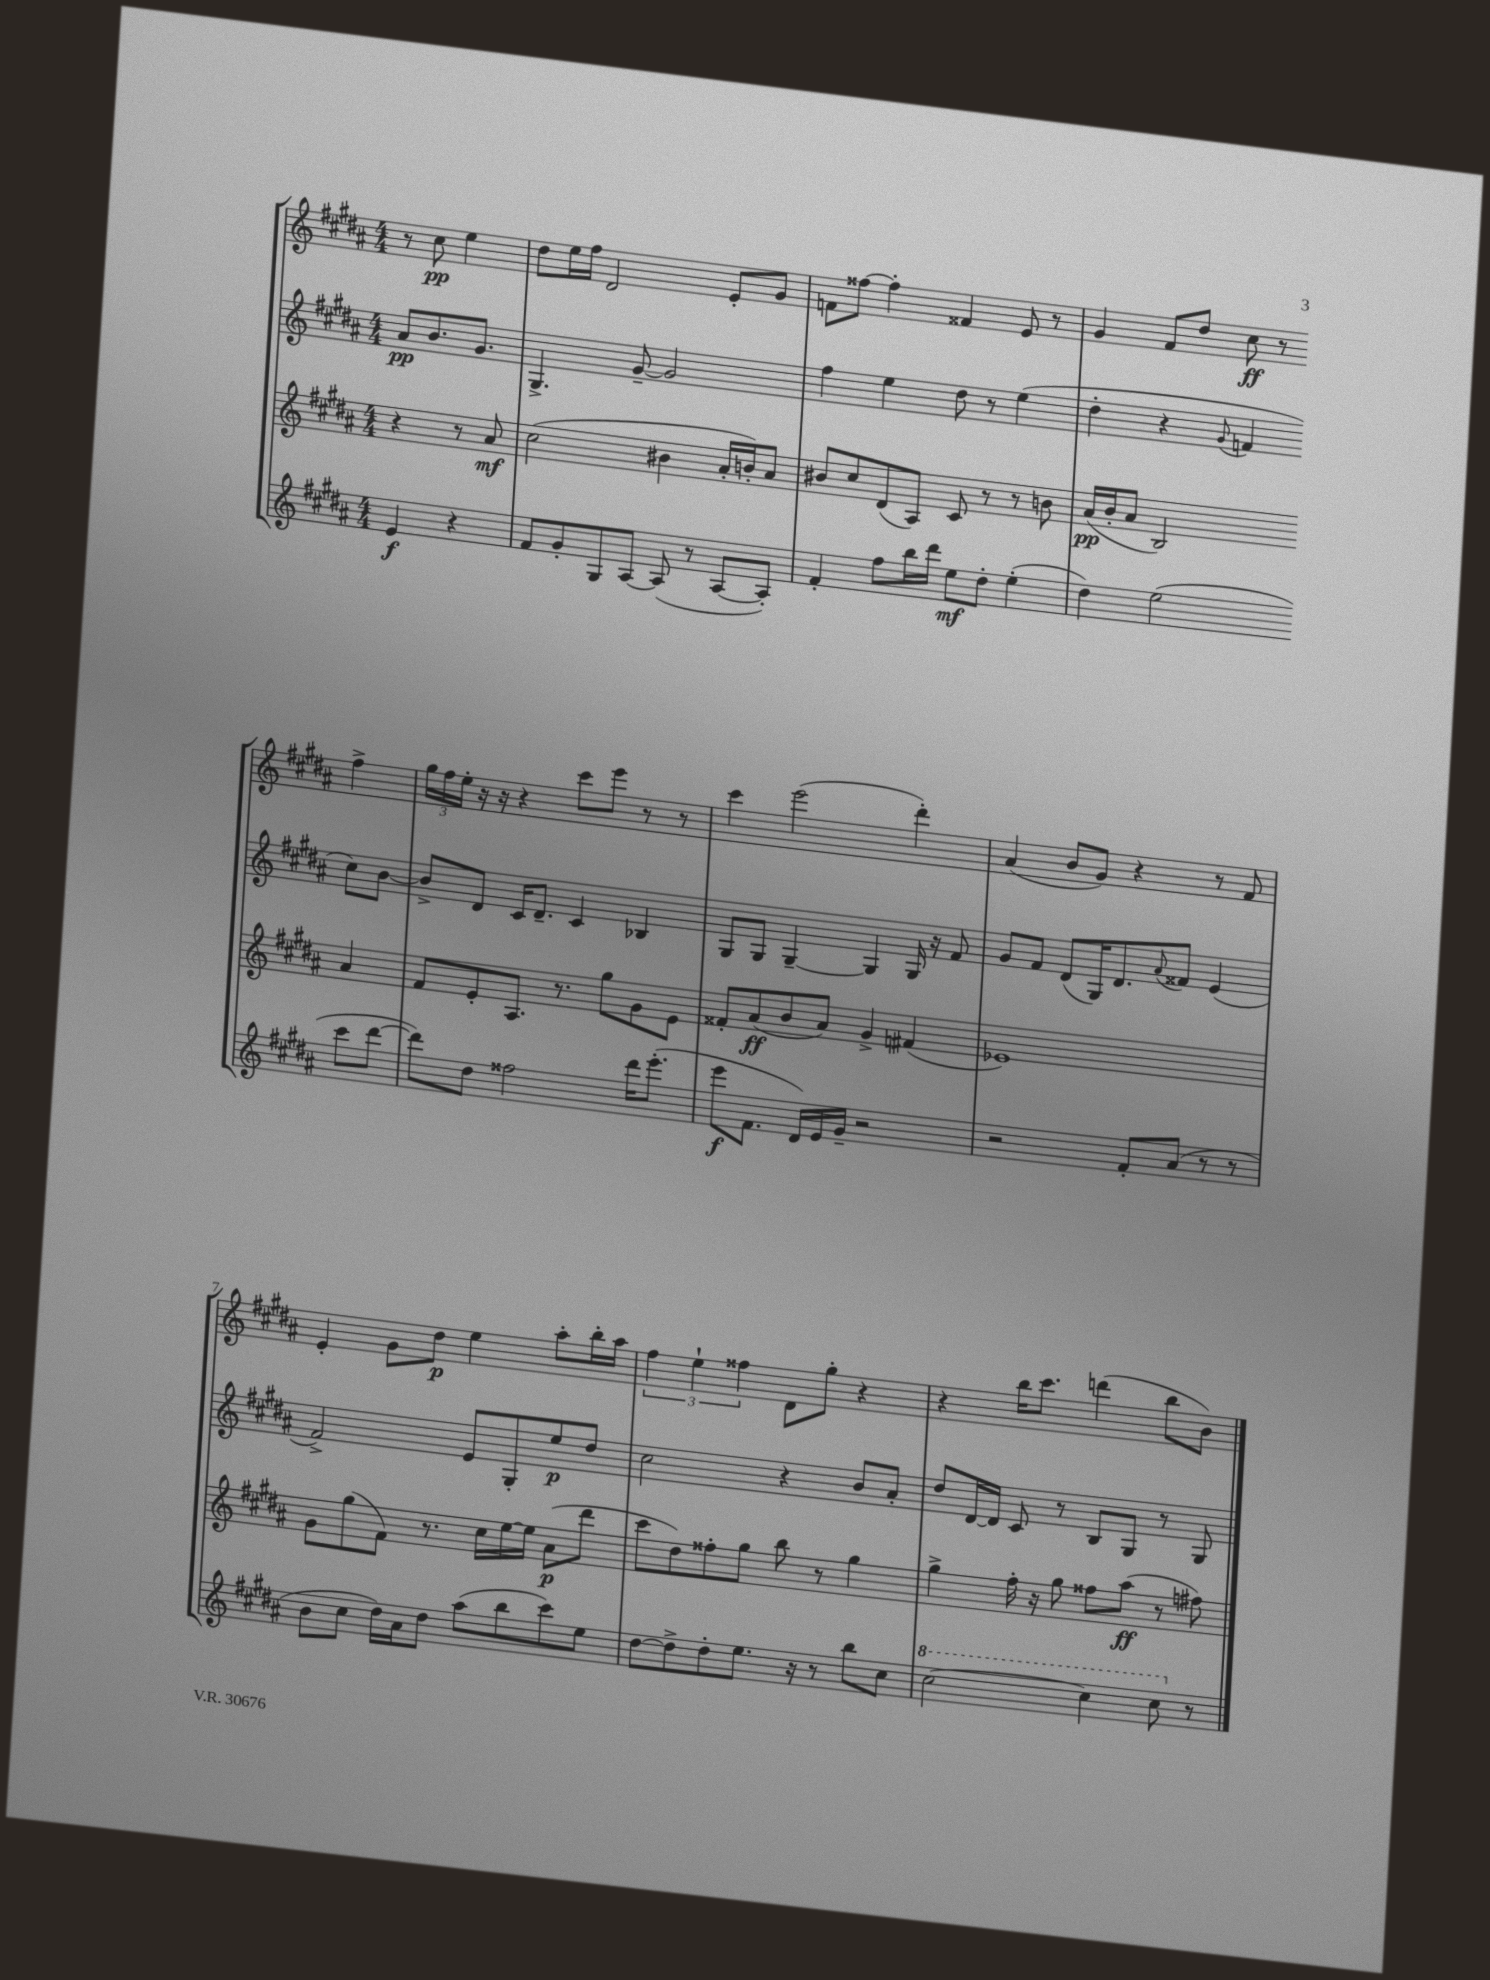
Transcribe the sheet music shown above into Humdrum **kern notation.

**kern	**dynam	**kern	**dynam	**kern	**dynam	**kern	**dynam
*part4	*part4	*part3	*part3	*part2	*part2	*part1	*part1
*staff4	*staff4	*staff3	*staff3	*staff2	*staff2	*staff1	*staff1
*clefG2	*	*clefG2	*	*clefG2	*	*clefG2	*
*k[f#c#g#d#a#]	*	*k[f#c#g#d#a#]	*	*k[f#c#g#d#a#]	*	*k[f#c#g#d#a#]	*
*M4/4	*	*M4/4	*	*M4/4	*	*M4/4	*
=	=	=	=	=	=	=	=
4e/	f	4r	.	8a#/L	pp	8r	.
.	.	.	.	8.b/	.	8cc#\	pp
4r	.	8r	.	.	.	4ee\	.
.	.	.	.	8.g#/J	.	.	.
.	.	8a#/	mf	.	.	.	.
=1	=1	=1	=1	=1	=1	=1	=1
8f#/L	.	(2cc#\	.	4.G#^/	.	8dd#\L	.
8g#'/	.	.	.	.	.	16ee\L	.
.	.	.	.	.	.	16ff#\JJ	.
8G#/	.	.	.	.	.	2d#/	.
[8A#/J	.	.	.	[8g#~/	.	.	.
(8A#/]	.	4b#X\	.	2g#/]	.	.	.
8r	.	.	.	.	.	.	.
[8A#/L	.	16a#'/LL	.	.	.	8e'/L	.
.	.	16bn'/J)	.	.	.	.	.
8A#'/J])	.	8a#/J	.	.	.	8g#/J	.
=2	=2	=2	=2	=2	=2	=2	=2
4f#'/	.	8b#X/L	.	4ff#\	.	8fn\L	.
.	.	8cc#/	.	.	.	[8ff##X\J	.
8ff#\L	.	(8d#/	.	4ee\	.	4ff##'\]	.
16bb\L	.	8A#/J)	.	.	.	.	.
16ddd#\JJ	.	.	.	.	.	.	.
8ee\L	mf	8c#/	.	8dd#\	.	4f##X/	.
8dd#'\J	.	8r	.	8r	.	.	.
(4ee'\	.	8r	.	(4ee\	.	8e/	.
.	.	8bn\	.	.	.	8r	.
=3	=3	=3	=3	=3	=3	=3	=3
4dd#\)	.	(16a#/LL	pp	4dd#'\	.	4g#/	.
.	.	16b'/J	.	.	.	.	.
.	.	8a#/J	.	.	.	.	.
(2ee\	.	2B/)	.	4r	.	8f#/L	.
.	.	.	.	.	.	8dd#/J	.
.	.	.	.	8qqg#/	.	.	.
.	.	.	.	4fn/	.	8cc#\	ff
.	.	.	.	.	.	8r	.
8ccc#\L	.	4a#/	.	8cc#\L)	.	4ff#^\	.
[8ddd#\J	.	.	.	[8b\J	.	.	.
!!LO:LB:g=z
=4	=4	=4	=4	=4	=4	=4	=4
8ddd#\L])	.	8f#/L	.	8b^/L]	.	24gg#\LL	.
.	.	.	.	.	.	24ff#\	.
.	.	.	.	.	.	24ee'\JJ	.
8dd#\J	.	8e'/	.	8d#/J	.	16r	.
.	.	.	.	.	.	16r	.
2ff##X\	.	8.A#/J	.	16c#/KL	.	4r	.
.	.	.	.	8.d#~/J	.	.	.
.	.	8.r	.	.	.	.	.
.	.	.	.	4c#/	.	8ccc#\L	.
.	.	8gg#\L	.	.	.	8eee\J	.
16ddd#\KL	.	8g#\	.	4B-X/	.	8r	.
(8.eee'\J	.	.	.	.	.	.	.
.	.	8e\J	.	.	.	8r	.
=5	=5	=5	=5	=5	=5	=5	=5
8eee\L	f	8f##X'/L	.	8G#/L	.	4ccc#\	.
8.f#\J	.	(8a#/	ff	8G#/J	.	.	.
.	.	8b/	.	[4G#~/	.	(2eee\	.
16d#/LL)	.	.	.	.	.	.	.
16e/	.	8a#/J)	.	.	.	.	.
16g#~/JJ	.	.	.	.	.	.	.
2r	.	4g#^/	.	4G#/]	.	.	.
.	.	(4f#X/	.	16G#/	.	4ddd#'\)	.
.	.	.	.	16r	.	.	.
.	.	.	.	8f#/	.	.	.
=6	=6	=6	=6	=6	=6	=6	=6
2r	.	1e-X)	.	8g#/L	.	(4a#/	.
.	.	.	.	8f#/J	.	.	.
.	.	.	.	(8d#/L	.	8b/L	.
.	.	.	.	16G#/K)	.	8g#/J)	.
.	.	.	.	8.d#/	.	.	.
8f#'/L	.	.	.	.	.	4r	.
.	.	.	.	8qqa#/	.	.	.
(8a#/J	.	.	.	8f##X/J	.	.	.
8r	.	.	.	(4e/	.	8r	.
8r	.	.	.	.	.	8f#/	.
!!LO:LB:g=z
=7	=7	=7	=7	=7	=7	=7	=7
8b\L	.	8g#\L	.	2f#^/)	.	4e'/	.
8cc#\J	.	(8gg#\	.	.	.	.	.
16dd#\LL)	.	8f#\J)	.	.	.	8g#\L	.
16a#\J	.	.	.	.	.	.	.
8dd#\J	.	8.r	.	.	.	8dd#\J	p
(8aa#\L	.	.	.	8e/L	.	4ee\	.
.	.	16cc#\LL	.	.	.	.	.
8bb\	.	[16ee\	.	8G#'/	.	.	.
.	.	16ee\JJ]	.	.	.	.	.
8ccc#\)	.	(8a#\L	p	8ee/	p	8aa#'\L	.
8ee\J	.	8ddd#\J	.	8dd#/J	.	16bb'\L	.
.	.	.	.	.	.	16aa#\JJ	.
=8	=8	=8	=8	=8	=8	=8	=8
[8dd#\L	.	8ccc#\L	.	2cc#\	.	6ff#\	.
8dd#^\]	.	8dd#\)	.	.	.	.	.
.	.	.	.	.	.	6ee`\	.
8dd#'\	.	8ff##X'\	.	.	.	.	.
.	.	.	.	.	.	6ff##X\	.
8.ee\J	.	8gg#\J	.	.	.	.	.
.	.	8bb\	.	4r	.	8d#\L	.
16r	.	.	.	.	.	.	.
8r	.	8r	.	.	.	8gg#'\J	.
8bb\L	.	4gg#\	.	8b/L	.	4r	.
8cc#\J	.	.	.	8a#'/J	.	.	.
=9	=9	=9	=9	=9	=9	=9	=9
*8va	*	*	*	*	*	*	*
[2ccc#\	.	4gg#^\	.	8dd#/L	.	4r	.
.	.	.	.	[16d#/L	.	.	.
.	.	.	.	16d#/JJ]	.	.	.
.	.	16ff#'\	.	8c#/	.	16bb\KL	.
.	.	16r	.	.	.	8.ccc#\J	.
.	.	8gg#\	.	8r	.	.	.
4ccc#\]	.	8ff##X\L	.	8B/L	.	(4dddn\	.
.	.	(8aa#\J	ff	8G#/J	.	.	.
8ccc#\	.	8r	.	8r	.	8bb\L	.
*X8va	*	*	*	*	*	*	*
8r	.	8ff#X\)	.	8G#/	.	8b\J)	.
==	==	==	==	==	==	==	==
*-	*-	*-	*-	*-	*-	*-	*-
